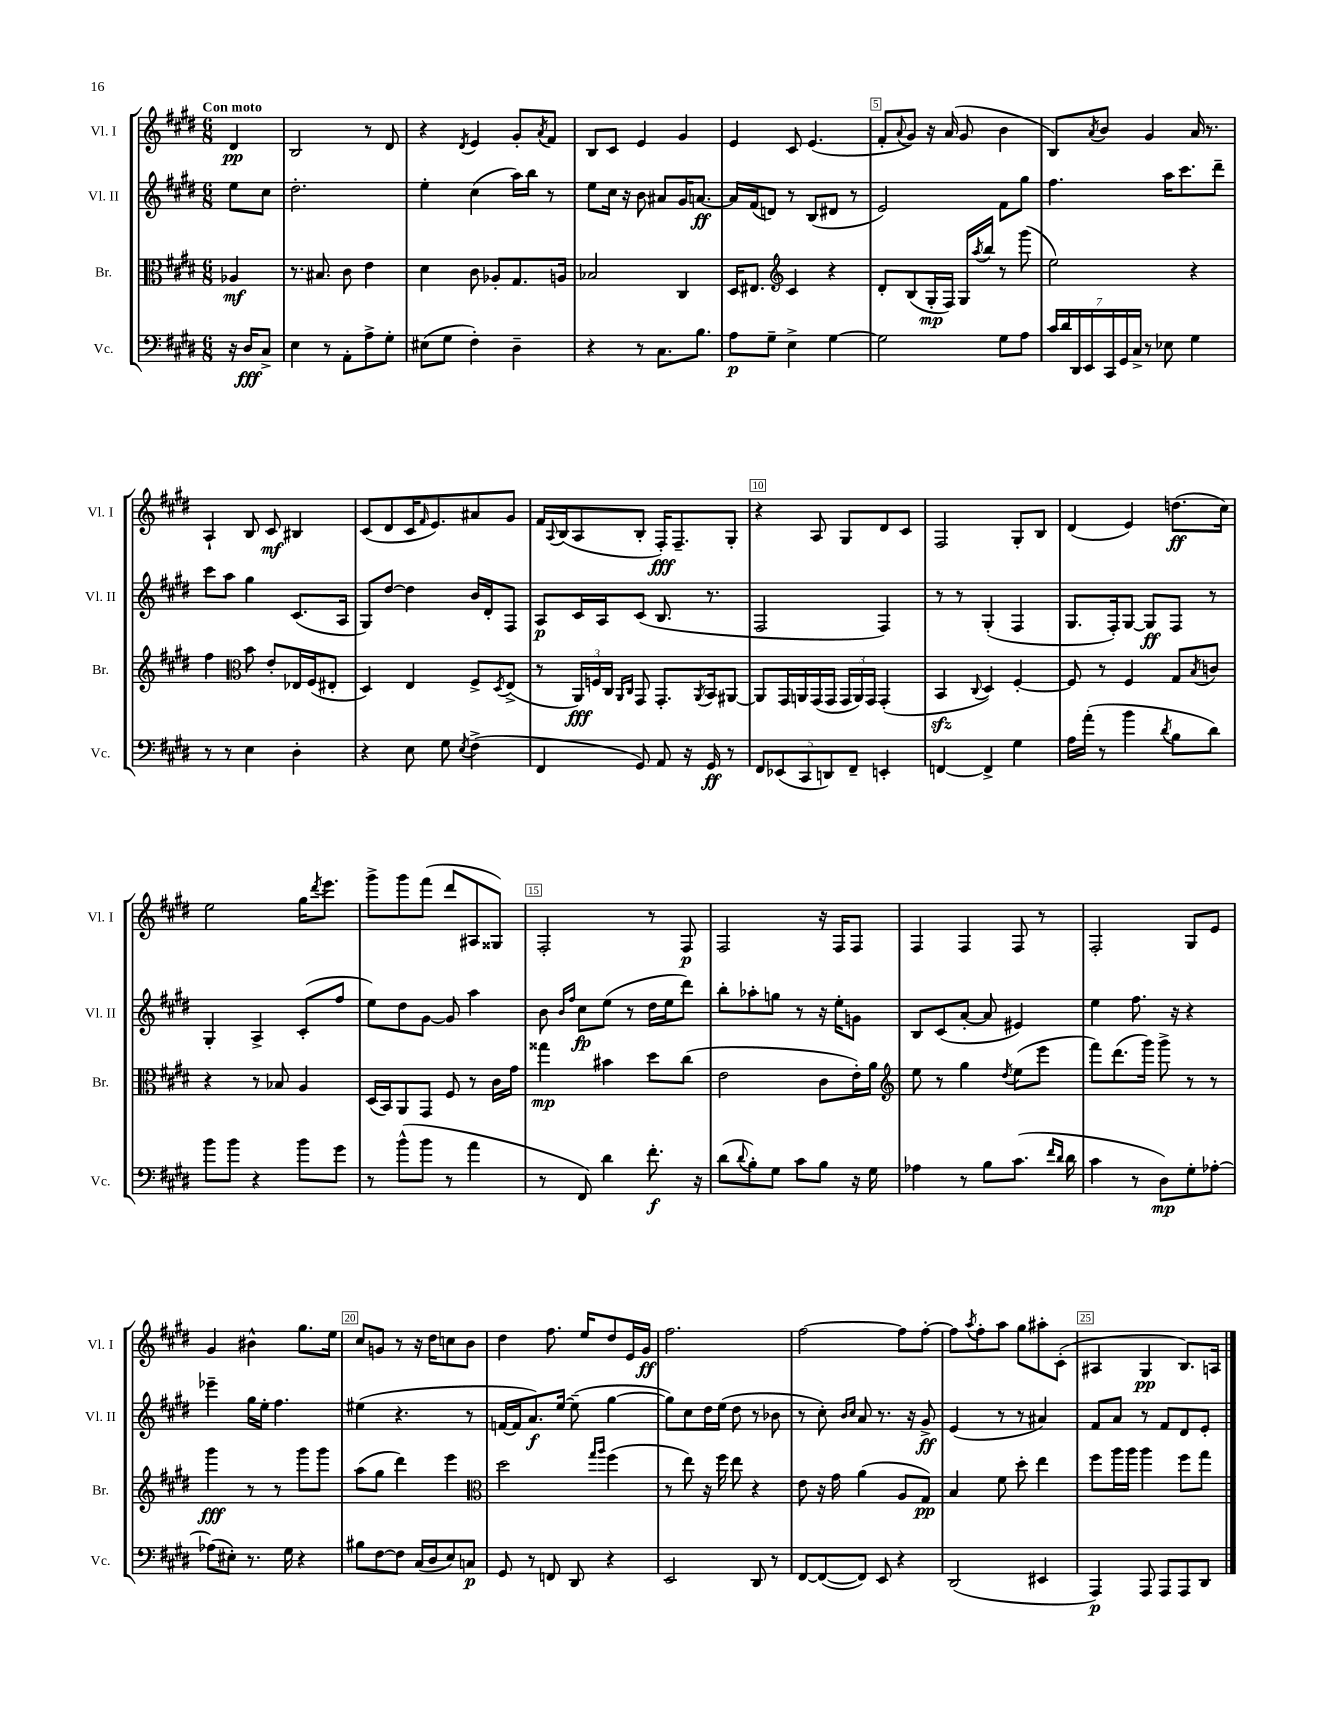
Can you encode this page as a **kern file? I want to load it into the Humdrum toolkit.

**kern	**kern	**kern	**kern
*staff4	*staff3	*staff2	*staff1
*clefF4	*clefC3	*clefG2	*clefG2
*k[f#c#g#d#]	*k[f#c#g#d#]	*k[f#c#g#d#]	*k[f#c#g#d#]
*M6/8	*M6/8	*M6/8	*M6/8
16r	4A-	8ee	4d#
16D#	.	.	.
8C#^	.	8cc#	.
=	=	=	=
4E	8.r	2.dd#'	2B
.	8.B#	.	.
8r	.	.	.
8AA'	8c#	.	.
8A^	4e	.	8r
8G#'	.	.	8d#
=	=	=	=
(8E#	4d#	4ee'	4r
8G#	.	.	.
.	.	.	8qd#
4F#')	8c#	(4cc#	4e
.	8A-'	.	.
4D#~	8.G#	16aa)	8g#'
.	.	16bb	.
.	.	.	8qa
.	.	8r	8f#
.	16A	.	.
=	=	=	=
4r	2B-	8ee	8B
.	.	16cc#	8c#
.	.	16r	.
8r	.	8b	4e
8.C#	.	8a#	.
.	4C#	16g#	4g#
8.B	.	[8.a	.
=	=	=	=
8A	16D#	16a]	4e
.	8.E#	(16f#	.
8G#~	.	8d)	.
*	*clefG2	*	*
4E^	4c#	8r	8c#
.	.	(8B	(4.e
[4G#	4r	8d#	.
.	.	8r	.
=	=	=	=
2G#]	8d#'	2e)	8f#'
.	.	.	8qqa
.	(8B	.	8g#)
.	16G#'	.	16r
.	16F#)	.	(16a
.	16G#	.	8g#
.	8qaa	.	.
.	16bb	.	.
8G#	8r	8f#	4b
8A	(8ggg#	8gg#	.
=	=	=	=
28c#	2ee)	4.ff#	8B)
28d#	.	.	.
28DD#	.	.	.
28EE	.	.	.
.	.	.	8qa
.	.	.	8b
28CC#	.	.	.
28GG#	.	.	.
28C#^	.	.	.
8r	.	.	4g#
8E-	.	16aa	.
.	.	8.ccc#	.
4G#	4r	.	16a
.	.	.	8.r
.	.	8ddd#~	.
=	=	=	=
8r	4ff#	8ccc#	4A`
8r	.	8aa	.
*	*clefC3	*	*
4E	8b	4gg#	8B
.	8e'	.	8c#
4D#'	16E-	(8.c#	4B#
.	(16F#	.	.
.	8E#'	.	.
.	.	16A	.
=	=	=	=
4r	4D#)	8G#)	(8c#
.	.	[8dd#	8d#
8E	4E	4dd#]	16c#
.	.	.	16qqf#
.	.	.	8.e)
8G#	.	.	.
8qE	.	.	.
(4F#^	8F#^	16b	8a#
.	.	16d#'	.
.	8qD#	.	.
.	(8E^	8F#	8g#
=	=	=	=
4FF#	8r	8A	16f#
.	.	.	8qqA
.	.	.	(16B
.	24AA)	16c#	8A
.	24F	.	.
.	.	16A	.
.	24C#	.	.
.	16qqAA	.	.
.	16qqC#	.	.
8GG#)	8GG#	(8c#	8B'
8AA	8.GG#'	8.B	16F#')
.	.	.	8.F#~
16r	.	.	.
.	8qAA	.	.
16GG#	16BB	8.r	.
8r	[8AA#	.	8G#'
=	=	=	=
10FF#	8AA#]	2F#	4r
(10EE-	.	.	.
.	16GG#	.	.
.	16AA	.	.
10CC#	.	.	.
.	(16GG#	.	8A
10DD)	.	.	.
.	16GG#	.	.
.	24GG#	.	8G#
10FF#~	.	.	.
.	24AA)	.	.
.	24GG#	.	.
4EE'	(4GG#'	4F#)	8d#
.	.	.	8c#
=	=	=	=
[4FF	4BB	8r	2F#
.	.	8r	.
.	8qqC#	.	.
4FF^]	4D#)	(4G#'	.
4G#	[4F#'	4F#	8G#'
.	.	.	8B
=	=	=	=
16A	8F#]	8.G#	(4d#
(16a'	.	.	.
8r	8r	.	.
.	.	16F#')	.
4b	4F#	[8G#	4e)
.	.	8G#]	.
8qd#	.	.	.
8B	8G#	8F#	(8.dd
.	8qB	.	.
8d#)	8c	8r	.
.	.	.	16cc#)
=	=	=	=
8b	4r	4G#'	2ee
8b	.	.	.
4r	8r	4A^	.
.	8B-	.	.
8b	4A	(8c#'	16gg#
.	.	.	8qddd#
.	.	.	8.eee
8g#	.	8ff#	.
=	=	=	=
8r	(16D#	8ee)	8ggg#^
.	16BB)	.	.
(8b^^	8AA	8dd#	8ggg#
8b	8GG#	[8g#	(8fff#
8r	8F#	8g#]	8ddd#
4a	8r	4aa	8A#
.	16c#	.	8G##)
.	16g#	.	.
=	=	=	=
8r	4gg##	8b	2F#'
.	.	16qqb	.
.	.	16qqff#	.
8FF#)	.	8cc#	.
4d#	4b#	(8ee	.
.	.	8r	.
8.f#'	8dd#	16dd#	8r
.	.	16ee	.
.	(8cc#	8ddd#)	8F#
16r	.	.	.
=	=	=	=
(8d#	2e	8bb'	2F#
8qqd#	.	.	.
8B')	.	8aa-'	.
8G#	.	8gg	.
8c#	.	8r	.
8B	8c#	16r	16r
.	.	16ee'	16F#
16r	16e')	8g	8F#
16G#	16a	.	.
=	=	=	=
*	*clefG2	*	*
4A-	8ee	8B	4F#
.	8r	(8c#	.
8r	4gg#	[8a'	4F#
8B	.	8a]	.
.	8qdd#	.	.
(8.c#	(8ee	4e#)	8F#
.	8eee	.	8r
16qqf#	.	.	.
16qqd#	.	.	.
16d#	.	.	.
=	=	=	=
4c#	8fff#)	4ee	2F#'
.	(8.ddd#	.	.
8r	.	8.ff#	.
.	16ggg#)	.	.
8D#)	8ggg#^	.	.
.	.	16r	.
8G#'	8r	4r	8G#
[8A-'	8r	.	8e
=	=	=	=
(8A-]	4ggg#	4eee-~	4g#
8E#')	.	.	.
8.r	8r	16gg#	4b#^^
.	.	16ee'	.
.	8r	4.ff#	.
16G#	.	.	.
4r	8ggg#	.	8.gg#
.	8ggg#	.	.
.	.	.	16ee
=	=	=	=
8B#	(8aa	(4ee#	8cc#
[8F#	8gg#	.	8g
8F#]	4ddd#)	4.r	8r
(16C#	.	.	16r
16D#	.	.	16dd#
8E)	4eee	.	8cc
8C	.	8r	8b
=	=	=	=
*	*clefC3	*	*
8GG#	2dd#	[16f	4dd#
.	.	16f]	.
8r	.	8.a)	.
8FF	.	.	8.ff#
.	.	[16ee	.
8DD#	.	(8ee~]	.
.	.	.	16ee
.	16qqgg#	.	.
.	16qqaa	.	.
4r	(4ff#	[4gg#	8dd#
.	.	.	16e
.	.	.	16g#
=	=	=	=
2EE	8r	8gg#])	2.ff#
.	8ee)	8cc#	.
.	16r	16dd#	.
.	16ff#	(16ee	.
.	8ee	8dd#	.
8DD#	4r	8r	.
8r	.	8b-	.
=	=	=	=
[8FF#	8e	8r	[2ff#
(8FF#_	16r	8cc#')	.
.	16g#	.	.
.	.	16qqb	.
.	.	16qqcc#	.
8FF#])	(4a	8a	.
8EE	.	8.r	.
4r	8A	.	8ff#]
.	.	16r	.
.	8G#)	8g#^	[8ff#'
=	=	=	=
(2DD#	4B	(4e	8ff#]
.	.	.	8qaa
.	.	.	8ff#'
.	8f#	8r	8aa
.	8dd#'	8r	8gg#
4EE#	4ee	4a#)	8aa#'
.	.	.	(8c#'
=	=	=	=
4AAA)	8ff#	8f#	4A#
.	16aa	8a	.
.	16aa	.	.
8AAA	4aa	8r	4G#
8AAA	.	8f#	.
8AAA	8ff#	8d#	8.B)
8DD#	8gg#	8e'	.
.	.	.	16A
==	==	==	==
*-	*-	*-	*-
